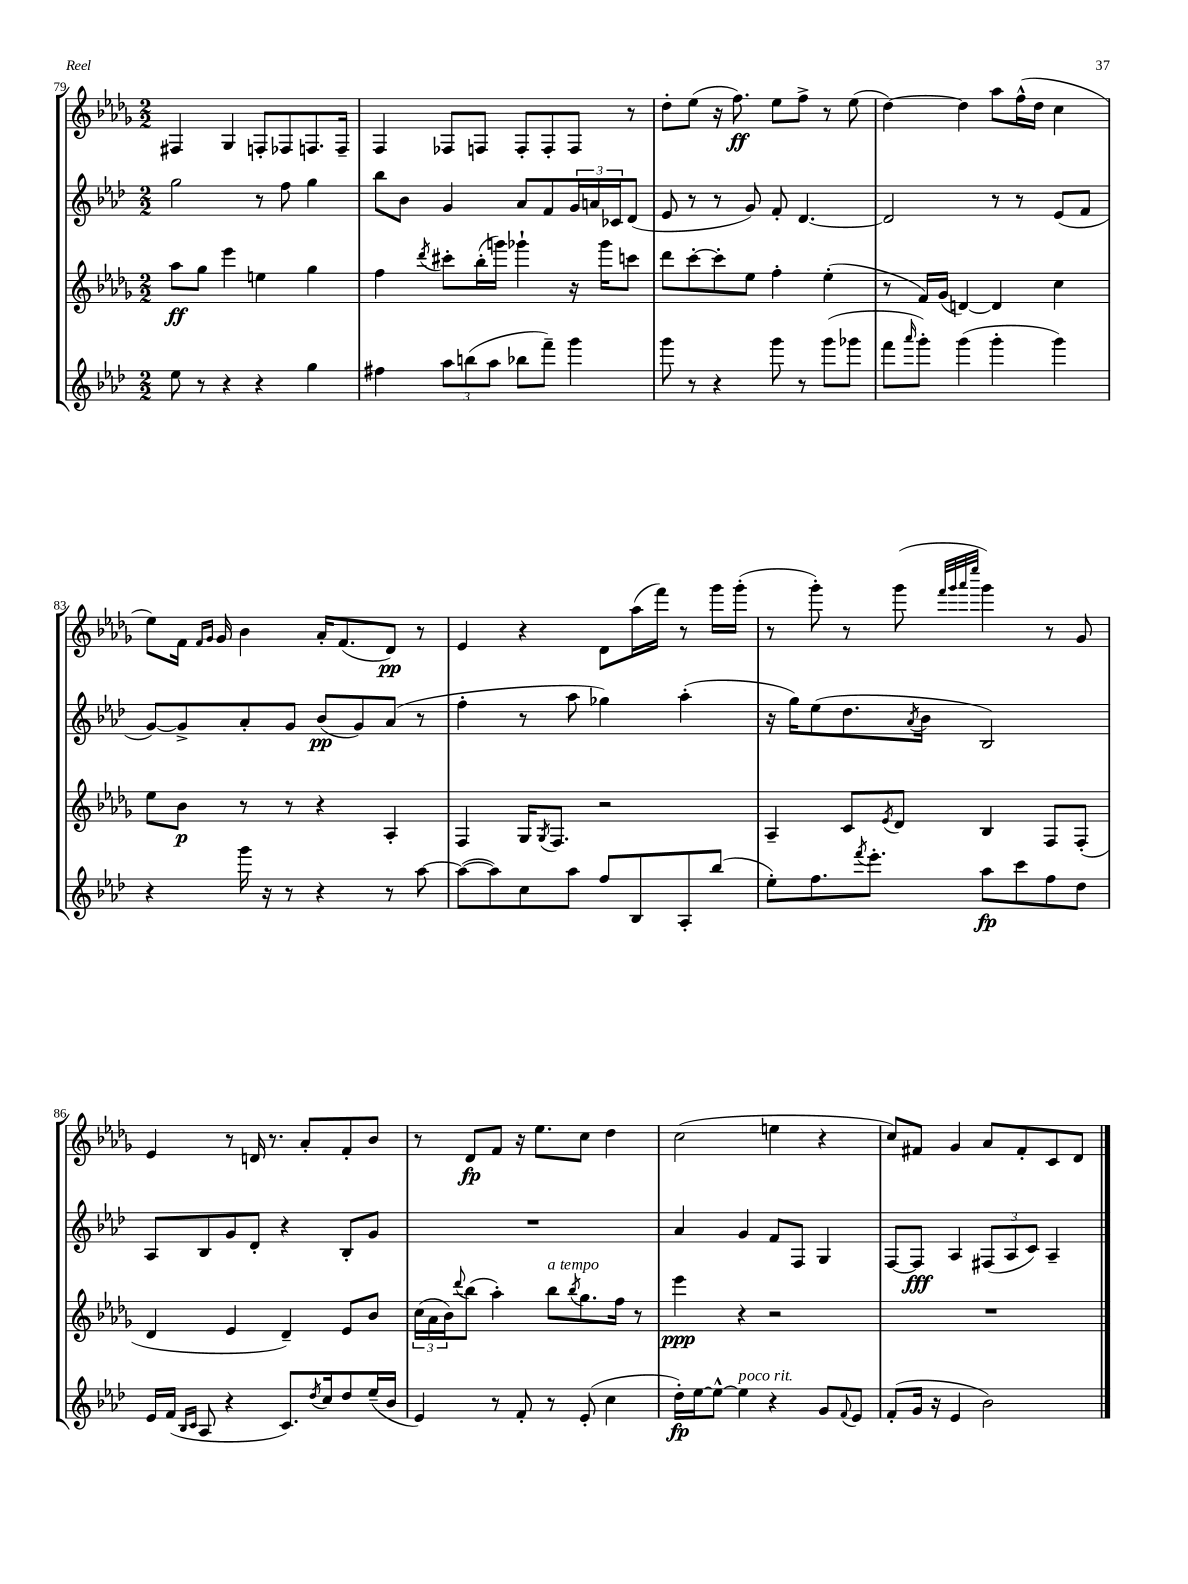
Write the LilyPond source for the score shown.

<<
\new StaffGroup <<
\new Staff = "s0" {
    \clef treble \key des \major \numericTimeSignature \time 2/2
    fis4 ges4 f8-. fes8 f8. f16-- |
    f4 fes8 f8 f8-. f8-. f8 r8 |
    des''8-. ees''8( r16 f''8.\ff) ees''8 f''8-> r8 ees''8( |
    des''4~) des''4 aes''8 f''16-^( des''16 c''4 |
    ees''8) f'16 \grace { f'16 ges'16 } ges'16 bes'4 aes'16-. f'8.( des'8\pp) r8 |
    ees'4 r4 des'8 aes''16( f'''16) r8 ges'''16 ges'''16-.( |
    r8 ges'''8-.) r8 ges'''8( \grace { f'''32 ges'''32 aes'''32 ees''''32 } ges'''4) r8 ges'8 |
    ees'4 r8 d'16 r8. aes'8-. f'8-. bes'8 |
    r8 des'8\fp f'8 r16 ees''8. c''8 des''4 |
    c''2( e''4 r4 |
    c''8) fis'8 ges'4 aes'8 fis'8-. c'8 des'8 \bar "|." |
}
\new Staff = "s1" {
    \clef treble \key aes \major \numericTimeSignature \time 2/2
    g''2 r8 f''8 g''4 |
    bes''8 bes'8 g'4 aes'8 f'8 \tuplet 3/2 { g'16 a'16 ces'16 } des'8( |
    ees'8 r8 r8 g'8) f'8-. des'4.~ |
    des'2 r8 r8 ees'8( f'8 |
    g'8~) g'8-> aes'8-. g'8 bes'8\pp( g'8) aes'8( r8 |
    f''4-. r8 aes''8 ges''4) aes''4-.( |
    r16 g''16) ees''8( des''8. \acciaccatura { aes'8 } bes'16 bes2) |
    aes8 bes8 g'8 des'8-. r4 bes8-. g'8 |
    R1 |
    aes'4 g'4 f'8 f8 g4 |
    f8~ f8\fff aes4 \tuplet 3/2 { fis8( aes8 c'8) } aes4-- \bar "|." |
}
\new Staff = "s2" {
    \clef treble \key des \major \numericTimeSignature \time 2/2
    aes''8\ff ges''8 ees'''4 e''4 ges''4 |
    f''4 \acciaccatura { des'''8 } cis'''8-. bes''16-.( g'''16) ges'''4-! r16 ges'''16 c'''8 |
    des'''8 c'''8~-. c'''8-. ees''8 f''4-. ees''4-.( |
    r8 f'16) ges'16( d'4~) d'4 c''4 |
    ees''8 bes'8\p r8 r8 r4 aes4-. |
    f4 ges16 \acciaccatura { ges8 } f8. r2 |
    aes4-- c'8 \acciaccatura { ees'8 } des'8 bes4 f8 f8-.( |
    des'4 ees'4 des'4--) ees'8 bes'8 |
    \tuplet 3/2 { c''16( aes'16 bes'16) } \appoggiatura { des'''8 } bes''8( aes''4-.) bes''8^\markup { \italic "a tempo" } \acciaccatura { bes''8 } ges''8. f''16 r8 |
    ees'''4\ppp r4 r2 |
    R1 \bar "|." |
}
\new Staff = "s3" {
    \clef treble \key aes \major \numericTimeSignature \time 2/2
    ees''8 r8 r4 r4 g''4 |
    fis''4 \tuplet 3/2 { aes''8 b''8( aes''8 } bes''8 f'''8--) g'''4 |
    g'''8 r8 r4 g'''8 r8 g'''8( ges'''8 |
    f'''8 \grace { aes'''16 } g'''8-.) g'''4( g'''4-. g'''4) |
    r4 g'''16 r16 r8 r4 r8 aes''8~ |
    aes''8~( aes''8) c''8 aes''8 f''8 bes8 aes8-. bes''8( |
    ees''8-.) f''8. \acciaccatura { f'''8 } ees'''8.-. aes''8\fp c'''8 f''8 des''8 |
    ees'16 f'16( \grace { bes16 c'16 } aes8 r4 c'8.) \acciaccatura { des''8 } c''16 des''8 ees''16--( bes'16 |
    ees'4) r8 f'8-. r8 ees'8-.( c''4 |
    des''16-.\fp) ees''16~ ees''8~-^ ees''4^\markup { \italic "poco rit." } r4 g'8 \appoggiatura { f'8 } ees'8 |
    f'8-.( g'16 r16 ees'4 bes'2) \bar "|." |
}
>>
>>
\layout { \context { \Score currentBarNumber = #79 } }
